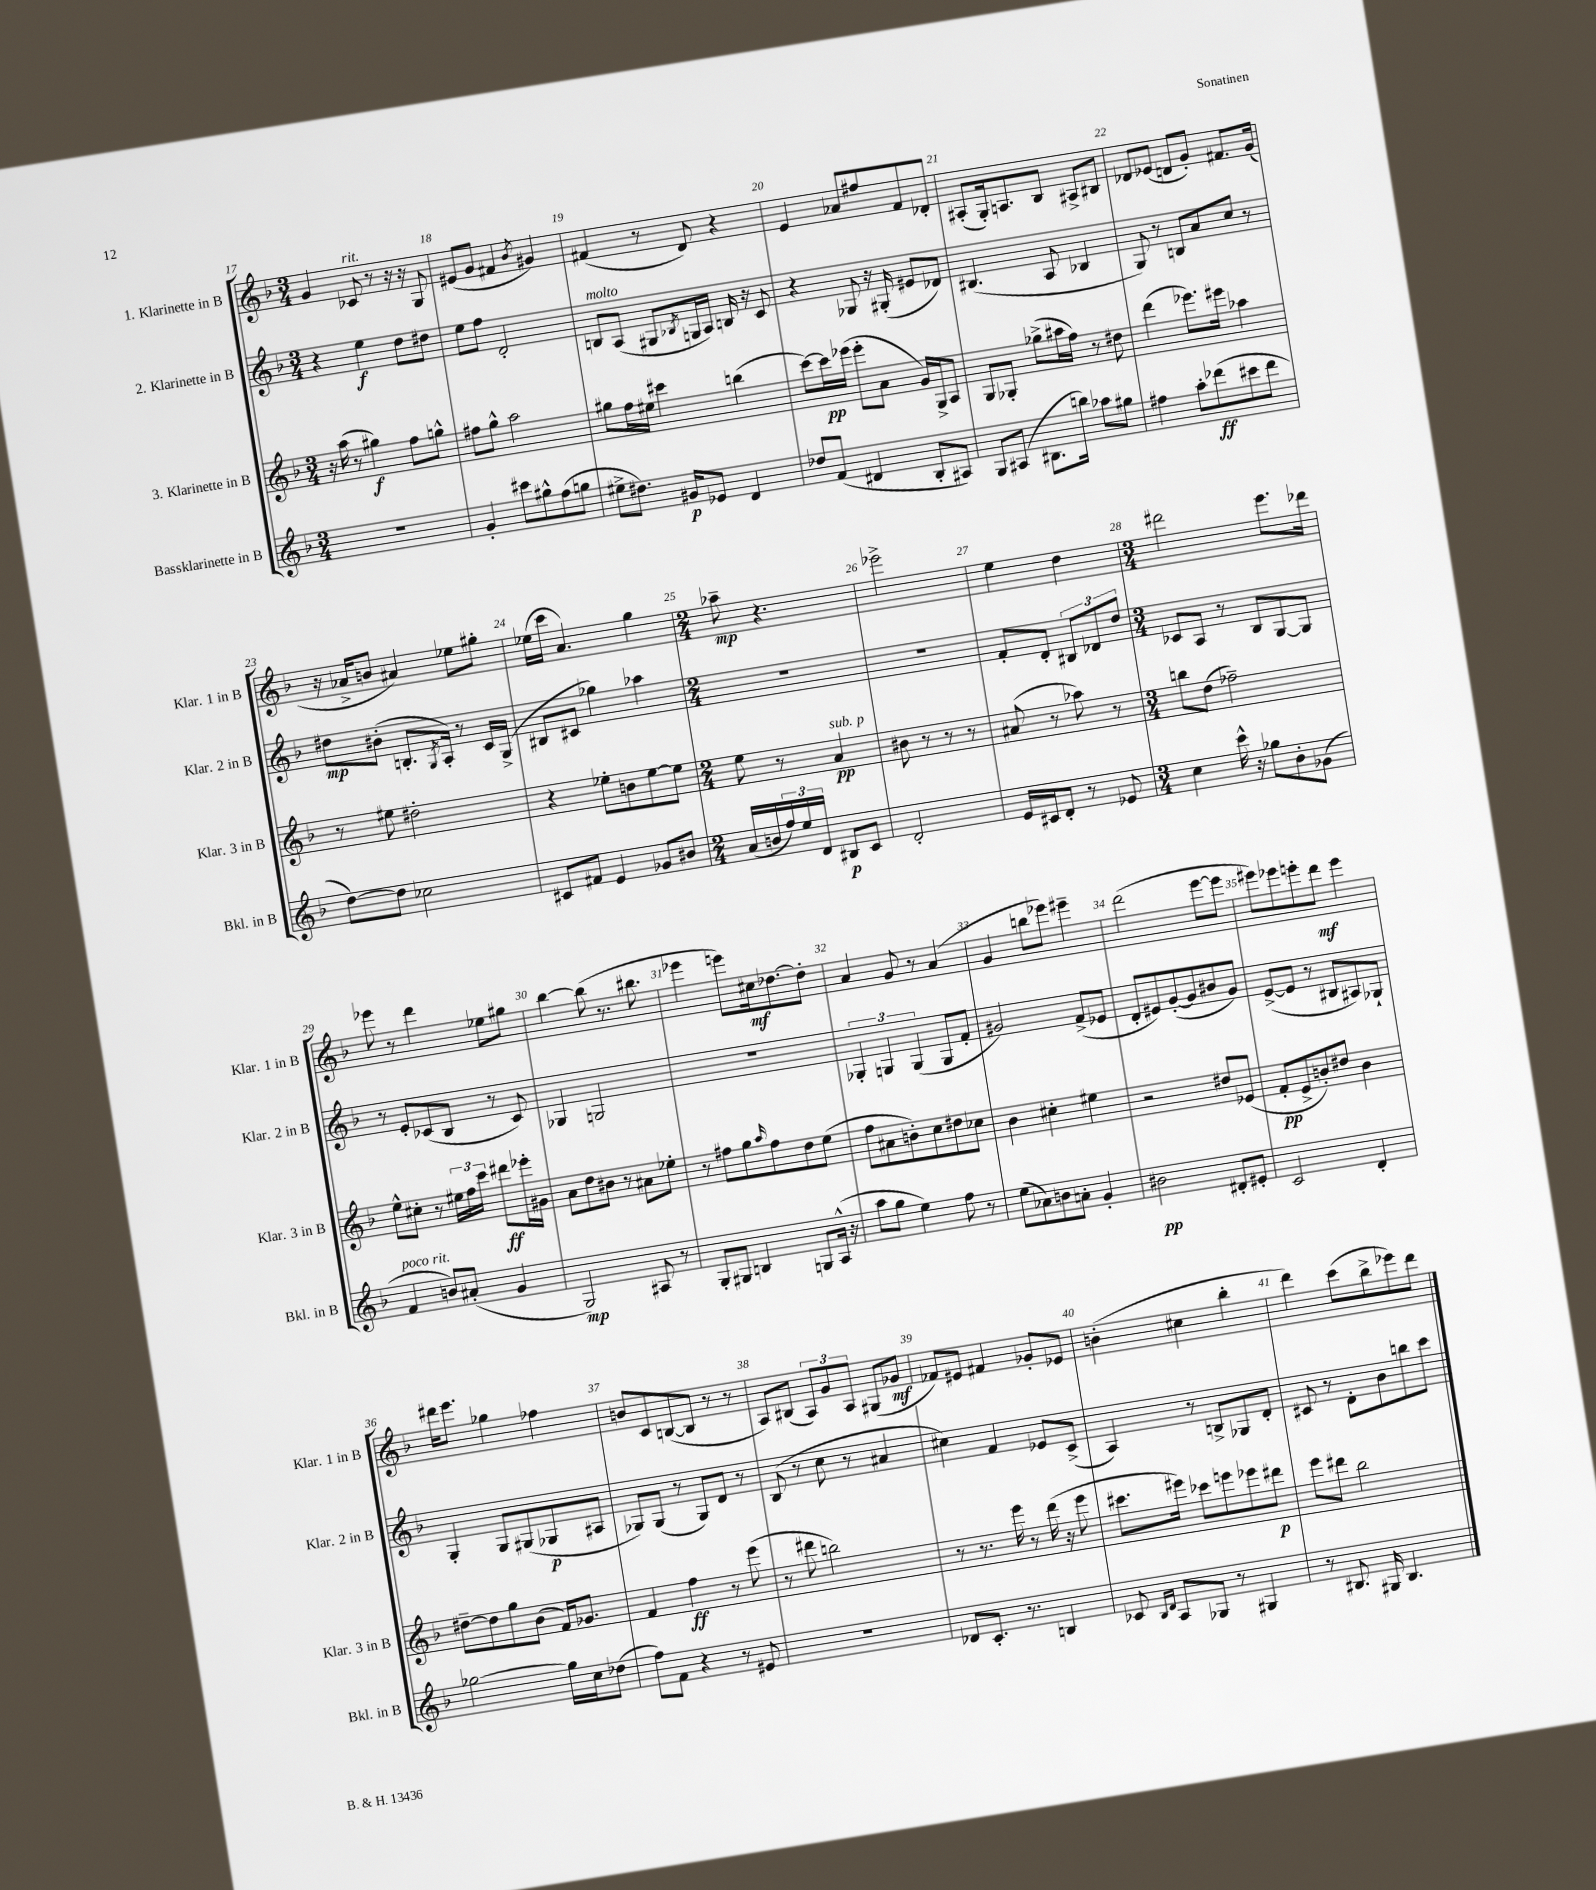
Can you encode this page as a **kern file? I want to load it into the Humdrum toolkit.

**kern	**kern	**kern	**kern
*staff4	*staff3	*staff2	*staff1
*clefG2	*clefG2	*clefG2	*clefG2
*k[b-]	*k[b-]	*k[b-]	*k[b-]
*M3/4	*M3/4	*M3/4	*M3/4
2.r	16r	4r	4g/
.	(16aa\	.	.
.	8r	.	.
.	4gg#\)	4ee\	8c-/
.	.	.	8r
.	8ff\L	8dd\L	16r
.	.	.	16r
.	8gg^^\J	8dd#\J	8G/
=	=	=	=
4g'/	8ff#\L	8ee\L	(8e#/L
.	8gg^^\J	8ff\J	8g/J
8ccc#\L	2aa\	2d'/	4f#/
8gg#^^\	.	.	.
.	.	.	8qb-/
(8ff\	.	.	4g#/)
8gg\J	.	.	.
=	=	=	=
8ee#^\L	8gg#\L	8B/L	(4f#/
8.dd#\J)	16ff\L	(8A/J	.
.	16ee#\JJ	.	.
.	4ccc#\	8G#/L	8r
16g#/LK	.	.	.
.	.	8qB-/	.
8e-/J	.	16G/L	8d/)
.	.	16A/JJ)	.
4d/	(4bb\	16B/	4r
.	.	16r	.
.	.	8c/	.
=	=	=	=
8dd-/L	[8ccc\L)	4r	4e/
(8f/J	16ccc\]L	.	.
.	(16eee-\JJ	.	.
4d#/	8eee-'\L	8G-/	8a-/L
.	8a\J	16r	8ff#/
.	.	(16G#'/	.
8B-'/L	16g/LL)	8e#/L	8f/
.	16G^/J	.	.
8A#/J)	8A/J	8d-/J)	8d-'/J
=	=	=	=
8G/L	8G/L	(4.B#/	(8A#'/L
(8A#/J	8G-'/J	.	16G'/k)
.	.	.	8.A/
8.B#\L	(8gg-^\L	.	.
.	16aa#\L	8A/	8B-/J
16bb\Jk)	16ff\JJ)	.	.
8aa-\L	8r	4B-/	8A#^/L
8gg#\J	8dd#\	.	8B#/J
=	=	=	=
4ff#\	(4ddd\	8G/)	8d-/L
.	.	8r	(8e-/J
8aa'\L	8.eee-\L)	8B/L	8d/L
(8ddd-\	.	8a/	8g'/J)
.	16eee#\Jk	.	.
8ccc#\	4aa-\	8cc/J	8.f#/L
8ddd-\J	.	8r	.
.	.	.	(16g/Jk
=	=	=	=
[8dd\L)	8r	8dd#\L	16r
.	.	.	16a-^/LK
8dd\]J	8ee#\	(8b#'\J	8b/J
2cc-\	2dd#'\	8.B'/L	4a#/)
.	.	8qG/	.
.	.	16A'/Jk)	.
.	.	8r	8ee-\L
.	.	16c/LL	8gg#'\J
.	.	(16G^/JJ	.
=	=	=	=
8c#/L	4r	8B#/L	(16ee-\LL
.	.	.	16ccc\JJ
8f#/J	.	8c#/J	4.a/)
4e/	8ee-'\L	4gg-\)	.
.	8b\	.	.
8g-/L	[8ee-\	4aa-\	4gg\
8b#/J	8ee-\]J	.	.
=	=	=	=
*M2/4	*M2/4	*M2/4	*M2/4
(16a/LL	8ee\	2r	8aa-~\
16b/	.	.	.
24ff/)	8r	.	4.r
24ee/	.	.	.
24d/JJ	.	.	.
8B#/L	4a/	.	.
8c/J	.	.	.
=	=	=	=
2d'/	8b#\	2r	2eee-^\
.	8r	.	.
.	8r	.	.
.	8r	.	.
=	=	=	=
16e/LL	(8a#/	8f'/L	4ee\
16c#/J	.	.	.
8d'/J	8r	8d'/J	.
8r	8aa-\)	12B#/L	4dd\
.	.	12d-/	.
8e-/	8r	.	.
.	.	12dd/J	.
=	=	=	=
*M3/4	*M3/4	*M3/4	*M3/4
4cc\	8bb\L	8c-/L	2ddd#\
.	(8dd\J	8A/J	.
16ccc^^\	2ff-~\)	8r	.
16r	.	.	.
8gg-\L	.	8B-/L	.
8b-'\	.	[8G/	8.eee\L
(8g-\J	.	8G/]J	.
.	.	.	16ddd-\Jk
=	=	=	=
4f/	8ee^^\L	8r	8eee-\
.	8cc#'\J	8e'/L	8r
8b/L)	8r	(8c-/	4ddd\
(8a#'/J	24ee#\LL	8B-/J	.
.	24ff\	.	.
.	24ccc\JJ	.	.
4g/	8ddd#\L	8r	8ee-\L
.	16eee-'\L	8c-/)	8gg#\J
.	16g#\JJ	.	.
=	=	=	=
2G/)	8a\L	4G-/	[4bb-\
.	8dd\	.	.
.	8b#\J	2G/	(8bb-\]
.	8r	.	8.r
8A#/	8a#\L	.	.
.	.	.	8.bb#\
8r	8ee-'\J	.	.
=	=	=	=
8G'/L	8r	2.r	4eee-\
8G#/J	8ff#\L	.	.
4B/	8gg\	.	8eee\L)
.	16qqaa/	.	.
.	8ff#\	.	16cc#\k
.	.	.	[8.dd-\
8G/L	8dd\	.	.
(16A^^/Jk	(8ee\J	.	8dd-'\]J
16r	.	.	.
=	=	=	=
8aa\L	8ff\L	6G-'/	4a/
8gg\J	8a#\	.	.
.	.	6G/	.
4ee\)	8b'\)	.	8g/
.	.	(6G/	.
.	8cc\	.	8r
8ff\	8dd#\	8G/L	(4a/
8r	8cc-\J	8f'/J	.
=	=	=	=
(8ee\L	4b-\	2g#/)	4g/
8a-\)	.	.	.
8b\	4cc#'\	.	8bb\L
8a'\J	.	.	8eee-\J)
4g'/	4ee#\	(8f^/L	4eee#~\
.	.	8e-/J	.
=	=	=	=
2b#\	2r	8d'/L	(2ddd\
.	.	8e#/)	.
.	.	([8g'/	.
.	.	8g/]	.
8d#'/L	8dd#/L	8b#/	[8eee\L
8e#'/J	(8e-/J	8g/J)	8eee\]J
=	=	=	=
2c/	8f'/L	([8e^/L	8eee#\L)
.	8e^/	8e/]J	8eee-\
.	8b'/)	8r	8eee'\
.	8dd#/J	8B#/L	8ddd\J
4d'/	4b\	8A#/)	4eee\
.	.	8G-`/J	.
=	=	=	=
[2gg-\	[8dd#~\L	4G'/	16ddd#\LK
.	.	.	8.eee\J
.	8dd#\]	.	.
.	8gg\	8G/L	4gg-\
.	(8b-\J	(8G#/	.
16gg-\]LL	16f/LK)	8G-/	4ff-\
16cc\J	8.g-/J	.	.
(8dd-\J	.	8A#/J	.
=	=	=	=
8ff\L)	4f/	8G-/L)	8b/L
8f\J	.	(8G-/J	8c/
4r	4ff\	8r	([8B/
.	.	8G-/L)	8B/]J
8r	8r	8d/J	8r
8e#/	(8eee\	8r	8r
=	=	=	=
2.r	8r	(8B-/	8A/L)
.	8ddd#\	8r	(8B#/J
.	2bb\)	8cc\	12A/L)
.	.	.	12g/
.	.	8r	.
.	.	.	12A/J
.	.	4a#/	(8G#/L
.	.	.	8g-/J
=	=	=	=
8d-/L	8r	4cc#\)	8f-/L)
8.c'/J	8.r	.	8e#/J
.	.	4f/	4f#/
8.r	16eee\	.	.
.	8r	.	.
4B/	(16ddd\	8e-/L	8g-'/L
.	16r	.	.
.	8eee\	(8c^/J	8e-/J
=	=	=	=
8c-/	8.ccc#\L	4A/)	(4b'\
16qqB-/LL	.	.	.
16qqd/JJ	.	.	.
8A/L	.	.	.
.	16eee#\Jk)	.	.
8G-/J	8ccc-\L	8r	4cc#\
8r	8eee\	8B^/L	.
4G#/	8eee-\	8G-/	4bb-'\
.	8ddd#\J	8d'/J	.
=	=	=	=
8r	8eee\L	8c#/	4ddd\)
8.B#/	8ddd#\J	8r	.
.	2bb-\	8d'\L	(8ccc\L
16G#/	.	.	.
4.B#/	.	8b-\	8bb-^\
.	.	8bb\	8eee-\)
.	.	8ccc\J	8ddd\J
==	==	==	==
*-	*-	*-	*-
